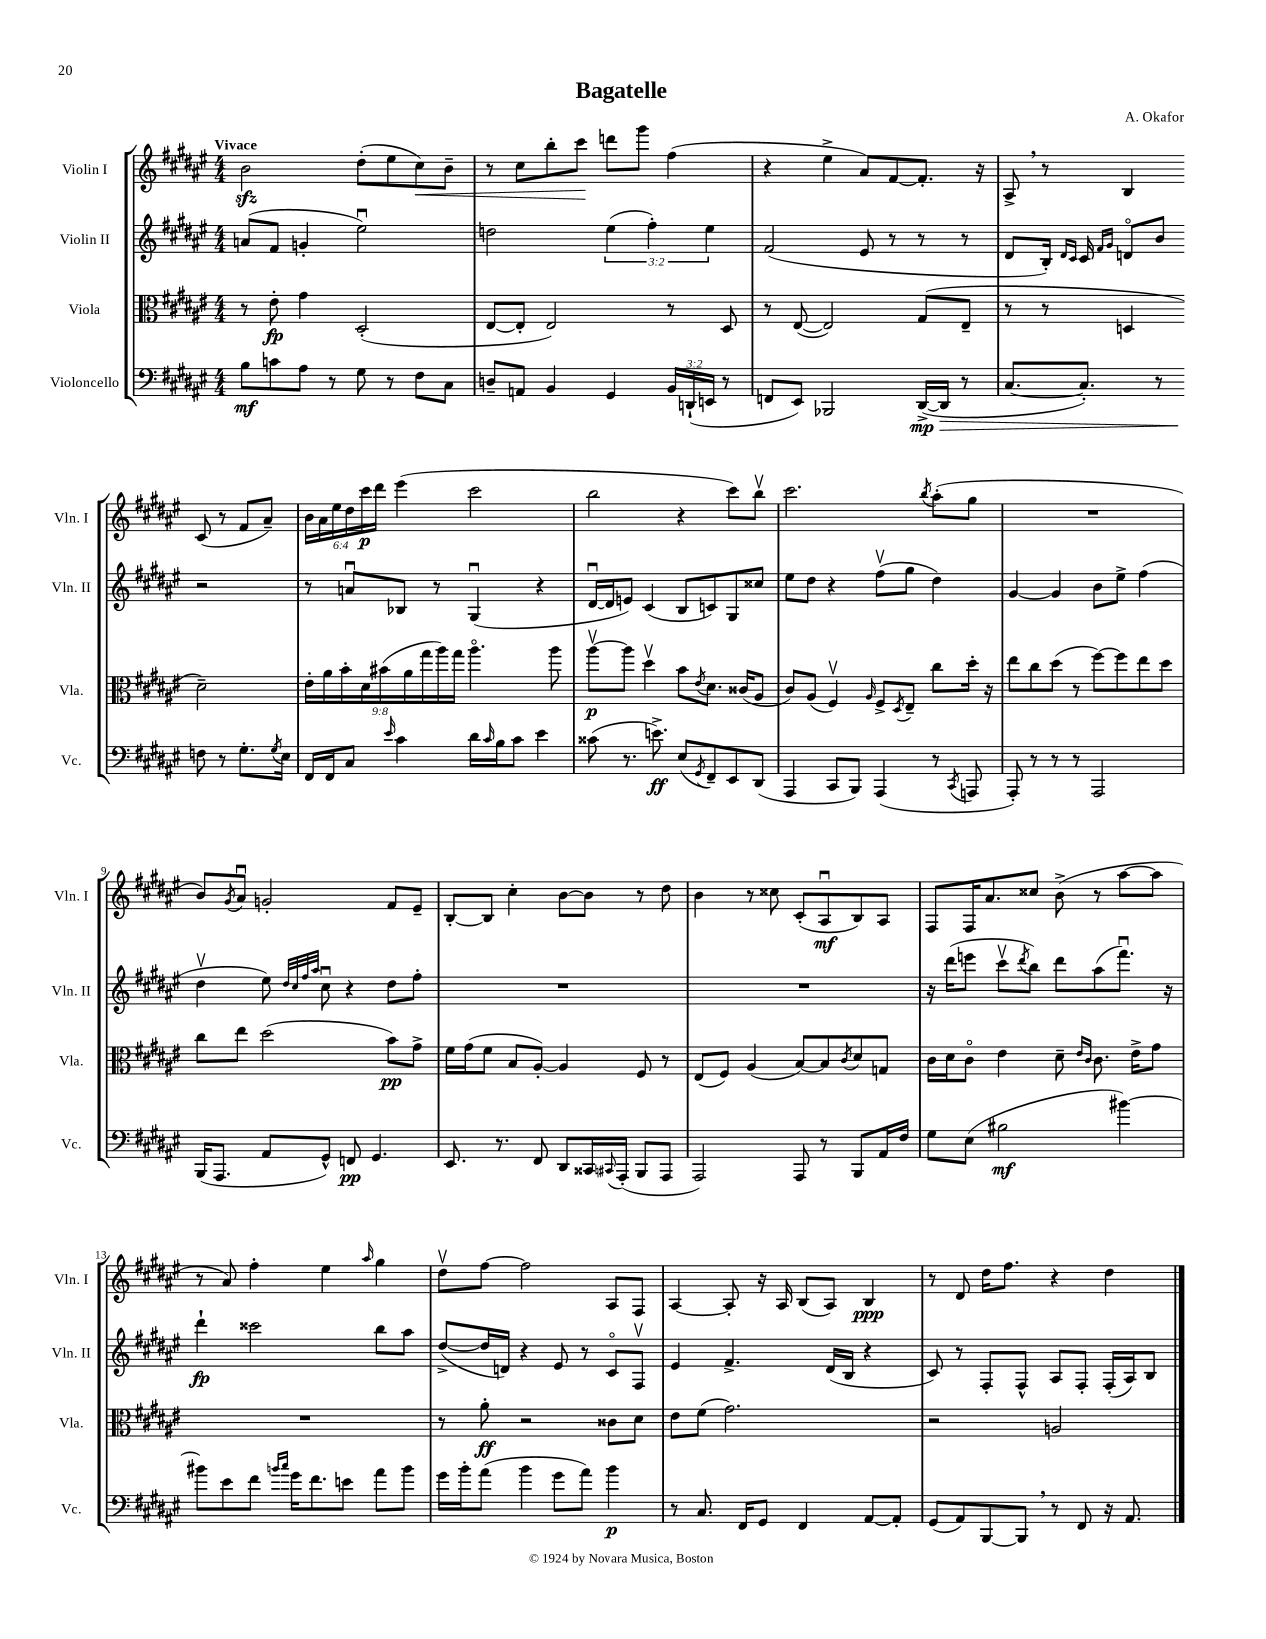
\header { title = "Bagatelle" composer = "A. Okafor" }
<<
\new StaffGroup <<
\new Staff = "s0" \with { instrumentName = "Violin I" shortInstrumentName = "Vln. I" } {
    \clef treble \key fis \major \numericTimeSignature \time 4/4 \override Staff.TupletNumber.text = #tuplet-number::calc-fraction-text \tempo "Vivace"
    b'2\sfz dis''8-.( eis''8 cis''8\<) b'8-- |
    r8 cis''8 b''8-. cis'''8\! d'''8 gis'''8 fis''4( |
    r4 eis''4-> ais'8) fis'8~ fis'8.-. r16 |
    ais8-> \breathe r8 b4 cis'8( r8 fis'8 ais'8--) |
    \tuplet 6/4 { b'16 ais'16 eis''16 dis''16 cis'''16\p dis'''16 } eis'''4( cis'''2 |
    b''2 r4 cis'''8) b''8\upbow |
    cis'''2. \acciaccatura { b''8 } ais''8-.( gis''8 |
    R1 |
    b'8) \acciaccatura { gis'8 } ais'8\downbow g'2-. fis'8 eis'8-- |
    b8~-. b8 cis''4-. b'8~ b'8 r8 dis''8 |
    b'4 r8 cisis''8 cis'8-.( ais8\downbow\mf b8) ais8 |
    fis8 fis16 ais'8. cisis''8 b'8->( r8 ais''8~ ais''8 |
    r8 ais'8) fis''4-. eis''4 \grace { ais''16 } gis''4 |
    dis''8\upbow fis''8~ fis''2 ais8 fis8 |
    ais4~ ais8-. r16 ais16 b8( ais8) b4\ppp |
    r8 dis'8 dis''16 fis''8. r4 dis''4 \bar "|." |
}
\new Staff = "s1" \with { instrumentName = "Violin II" shortInstrumentName = "Vln. II" } {
    \clef treble \key fis \major \numericTimeSignature \time 4/4 \override Staff.TupletNumber.text = #tuplet-number::calc-fraction-text
    a'8( fis'8 g'4-. eis''2\downbow) |
    d''2 \tuplet 3/2 { eis''4( fis''4-.) eis''4 } |
    fis'2( eis'8 r8 r8 r8 |
    dis'8 b16-.) \grace { dis'16 cis'16 } cis'16 \grace { fis'16 gis'16 } d'8\flageolet b'8 r2 |
    r8 a'8\downbow bes8 r8 gis4\downbow( r4 |
    dis'16~\downbow dis'16 e'8) cis'4( b8 c'8) gis8 cisis''8 |
    eis''8 dis''8 r4 fis''8\upbow( gis''8 dis''4) |
    gis'4~ gis'4 b'8 eis''8-> fis''4( |
    dis''4\upbow eis''8) \grace { dis''32 cis''32 fis''32 ais''32 } cis''8\downbow r4 dis''8 fis''8-. |
    R1 |
    R1 |
    r16 dis'''16( e'''8 cis'''8\upbow \acciaccatura { dis'''8 } b''8) dis'''8 ais''8( fis'''8.\downbow) r16 |
    dis'''4-!\fp cisis'''2 b''8 ais''8 |
    dis''8~->( dis''16 d'16) r4 eis'8 r8 cis'8\flageolet fis8\upbow |
    eis'4 fis'4.-> dis'16( b16 r4 |
    cis'8) r8 fis8-. fis8-^ ais8 fis8-. fis16-.( ais16) b8 \bar "|." |
}
\new Staff = "s2" \with { instrumentName = "Viola" shortInstrumentName = "Vla." } {
    \clef alto \key fis \major \numericTimeSignature \time 4/4 \override Staff.TupletNumber.text = #tuplet-number::calc-fraction-text
    r8 eis'8-.\fp gis'4 dis2-.( |
    eis8~ eis8-. eis2) r8 dis8 |
    r8 eis8~( eis2) gis8( eis8-- |
    r8 r8 d4 dis'2--) |
    \tuplet 9/8 { eis'16-. ais'16 b'16-. dis'16 bis'16( ais'16 gis''16 ais''16) gis''16 } ais''4.\flageolet ais''8 |
    ais''8~\upbow\p ais''8 dis''4\upbow b'8 \acciaccatura { eis'8 } dis'8. cisis'16( ais8 |
    cis'8) ais8( fis4\upbow) \grace { ais16 } fis8-> \acciaccatura { dis8 } eis8-- cis''8 dis''16-. r16 |
    eis''8 cis''8 dis''8( r8 fis''8~) fis''8 eis''8 dis''8 |
    cis''8 eis''8 dis''2( b'8\pp) gis'8-> |
    fis'16 gis'16( fis'8 b8 ais8~-.) ais4 fis8 r8 |
    eis8( fis8) ais4( b8~) b8 \acciaccatura { cis'8 } dis'8 g8 |
    cis'16 dis'16 cis'8\flageolet eis'4 dis'8-- \grace { eis'16 cis'16 } cis'8. eis'16-> gis'8 |
    R1 |
    r8 ais'8-.\ff r2 cisis'8 dis'8 |
    eis'8 fis'8( gis'2.) |
    r2 a2 \bar "|." |
}
\new Staff = "s3" \with { instrumentName = "Violoncello" shortInstrumentName = "Vc." } {
    \clef bass \key fis \major \numericTimeSignature \time 4/4 \override Staff.TupletNumber.text = #tuplet-number::calc-fraction-text
    b8\mf c'8 ais8 r8 gis8 r8 fis8 cis8 |
    d8-- a,8 b,4 gis,4 \tuplet 3/2 { b,16 d,16-!( e,16 } r8 |
    f,8 eis,8) bes,,2 dis,16~->\mp( dis,16\> r8 |
    cis8.~ cis8.-.) r8 f8\! r8 gis8.-. \acciaccatura { gis8 } eis16 |
    fis,16 fis,16 cis8 \grace { eis'16 } cis'4 dis'16 \grace { cis'16 } b16 cis'8 eis'4 |
    cisis'8( r8. e'8.->\ff) eis8( \acciaccatura { gis,8 } fis,8--) eis,8 dis,8( |
    ais,,4 cis,8 b,,8) ais,,4( r8 \acciaccatura { cis,8 } a,,8 |
    ais,,8-.) r8 r8 r8 ais,,2 |
    b,,16( ais,,8. ais,8 gis,8-^) f,8\pp gis,4. |
    eis,8. r8. fis,8 dis,8 cisis,16 \appoggiatura { cis,8 } ais,,16-.( b,,8 ais,,8 |
    ais,,2) ais,,8 r8 b,,8 ais,16 fis16 |
    gis8 eis8( bis2\mf bis'4~) |
    bis'8 eis'8 fis'8 \grace { b'16 cis''16 } gis'16 fis'8. e'8 ais'8 b'8 |
    gis'16 b'16-. ais'8( b'4 gis'8 ais'8) b'4\p |
    r8 cis8. fis,16 gis,8 fis,4 ais,8~ ais,8-. |
    gis,8( ais,8) b,,8~ b,,8 \breathe r8 fis,8 r16 ais,8. \bar "|." |
}
>>
>>
